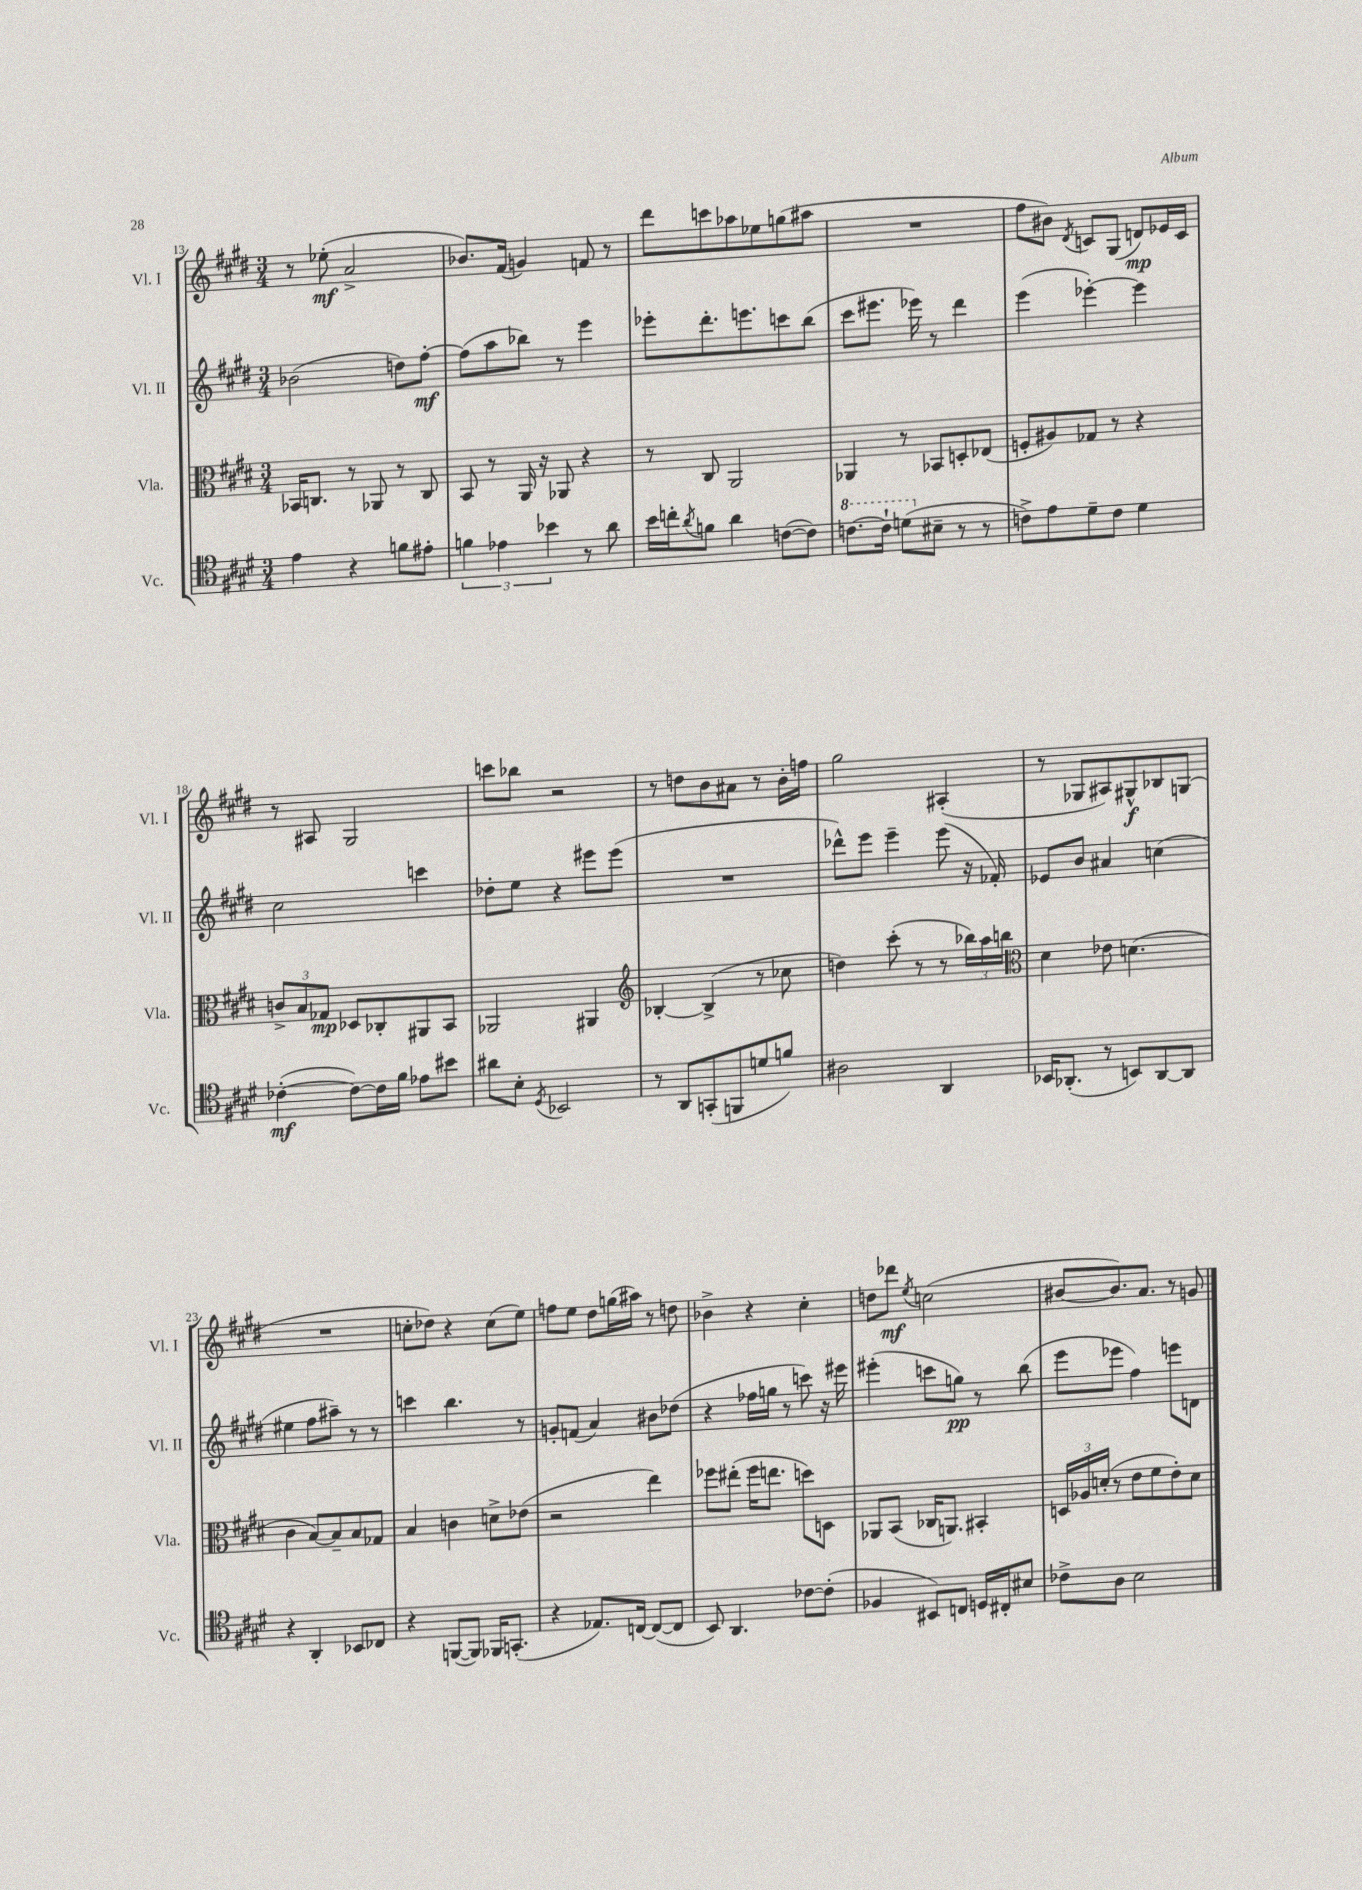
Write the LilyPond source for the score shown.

<<
\new StaffGroup <<
\new Staff = "s0" \with { instrumentName = "Vl. I" shortInstrumentName = "Vl. I" } {
    \clef treble \key e \major \numericTimeSignature \time 3/4
    r8 ees''8-.\mf( a'2-> |
    bes'8.) fis'16( g'4) f'8 r8 |
    dis'''8 c'''8 aes''8 ees''8 g''8( ais''8 |
    R2. |
    fis''8 bis'8) \acciaccatura { dis'8 } c'8 gis8( d'8\mp) ees'16 c'16 |
    r8 ais8 gis2 |
    c'''8 bes''8 r2 |
    r8 d''8 b'8 ais'8 r8 b'16-. f''16 |
    gis''2 ais4-.( |
    r8 ges8 ais8) gis8-^\f bes8 g8( |
    R2. |
    c''8-. des''8) r4 c''8( e''8) |
    f''8 e''8 dis''8 g''16( ais''16) r8 d''8 |
    bes'4-> r4 cis''4-. |
    d''8 des'''8\mf \acciaccatura { e''8 } c''2( |
    bis'8~ bis'8.) a'8. r8 g'8 \bar "|." |
}
\new Staff = "s1" \with { instrumentName = "Vl. II" shortInstrumentName = "Vl. II" } {
    \clef treble \key e \major \numericTimeSignature \time 3/4
    bes'2( d''8) fis''8~-.\mf |
    fis''8( a''8 bes''8) r8 e'''4 |
    ees'''8-. dis'''8.-. e'''8. c'''8 b''8( |
    cis'''8 eis'''8. ees'''16) r8 dis'''4 |
    e'''4( ees'''4~-.) ees'''4 |
    cis''2 c'''4 |
    des''8-. e''8 r4 eis'''8 eis'''8( |
    R2. |
    des'''8-^) e'''8 e'''4-- e'''8( r16 fes'16-.) |
    ees'8 b'8 ais'4 c''4( |
    eis''4 fis''8 ais''8--) r8 r8 |
    c'''4 b''4. r8 |
    g'8-. f'8( a'4) bis'8 des''8( |
    r4 fes''16 g''16 r8 c'''8) r16 eis'''16 |
    eis'''4-.( c'''8 g''8\pp) r8 b''8( |
    e'''8 ees'''8 fis''4) e'''8 d'8 \bar "|." |
}
\new Staff = "s2" \with { instrumentName = "Vla." shortInstrumentName = "Vla." } {
    \clef alto \key e \major \numericTimeSignature \time 3/4
    bes,16 c8. r8 aes,8 r8 c8 |
    b,8 r8 a,16 r16 aes,8 r4 |
    r8 cis8 a,2 |
    aes,4 r8 bes,8 d8-. ees8( |
    f8-. ais8) ges8 r8 r4 |
    \tuplet 3/2 { c'8-> b8 ges8\mp } des8 ces8-. ais,8 b,8 |
    aes,2 ais,4 |
    \clef treble bes4~-. bes4->( r8 ces''8 |
    d''4) cis'''8-.( r8 r8 \tuplet 3/2 { bes''16) a''16 b''16 } |
    \clef alto dis'4 ees'8 d'4.( |
    cis'4 b8~) b8-- b8 ges8 |
    b4 c'4 d'8-> ees'8( |
    r2 e''4) |
    fes''8 eis''8-.( fes''16 e''8. d''8) d8 |
    aes,8 b,8( ces16 a,8.) bis,4-. |
    \tuplet 3/2 { d16 aes16 d'16-.( } r8 e'8 fis'8 e'8-.) d'8 \bar "|." |
}
\new Staff = "s3" \with { instrumentName = "Vc." shortInstrumentName = "Vc." } {
    \clef tenor \key e \major \numericTimeSignature \time 3/4
    e'4 r4 f'8 eis'8-. |
    \tuplet 3/2 { f'4 ees'4 bes'4 } r8 a'8 |
    b'16 c''16-. \acciaccatura { a'8 } f'8 a'4 c'8~( c'8) |
    \ottava #1 c''8.~ c''16-! d''8( \ottava #0 bis8-- r8 r8 |
    c'8->) e'8 dis'8-- c'8 dis'4 |
    ces'4~-.\mf( ces'8~) ces'16 fis'16 ees'8 bis'8 |
    ais'8 b8-. \acciaccatura { dis8 } bes,2 |
    r8 a,8 g,8-.( f,8 d'8 f'8) |
    ais2 a,4 |
    bes,16 aes,8.-.( r8 b,8) aes,8~ aes,8 |
    r4 a,4-. bes,8 ces8 |
    r4 f,8~( f,8) fes,16 g,8.-.( |
    r4 ees8.) c16~ c8~( c8 |
    b,8) a,4. ces'8~ ces'8-.( |
    fes4 bis,8) c8 d16 cis16-. bis8 |
    ces'8-> a8 b2 \bar "|." |
}
>>
>>
\layout { \context { \Score currentBarNumber = #13 } }
